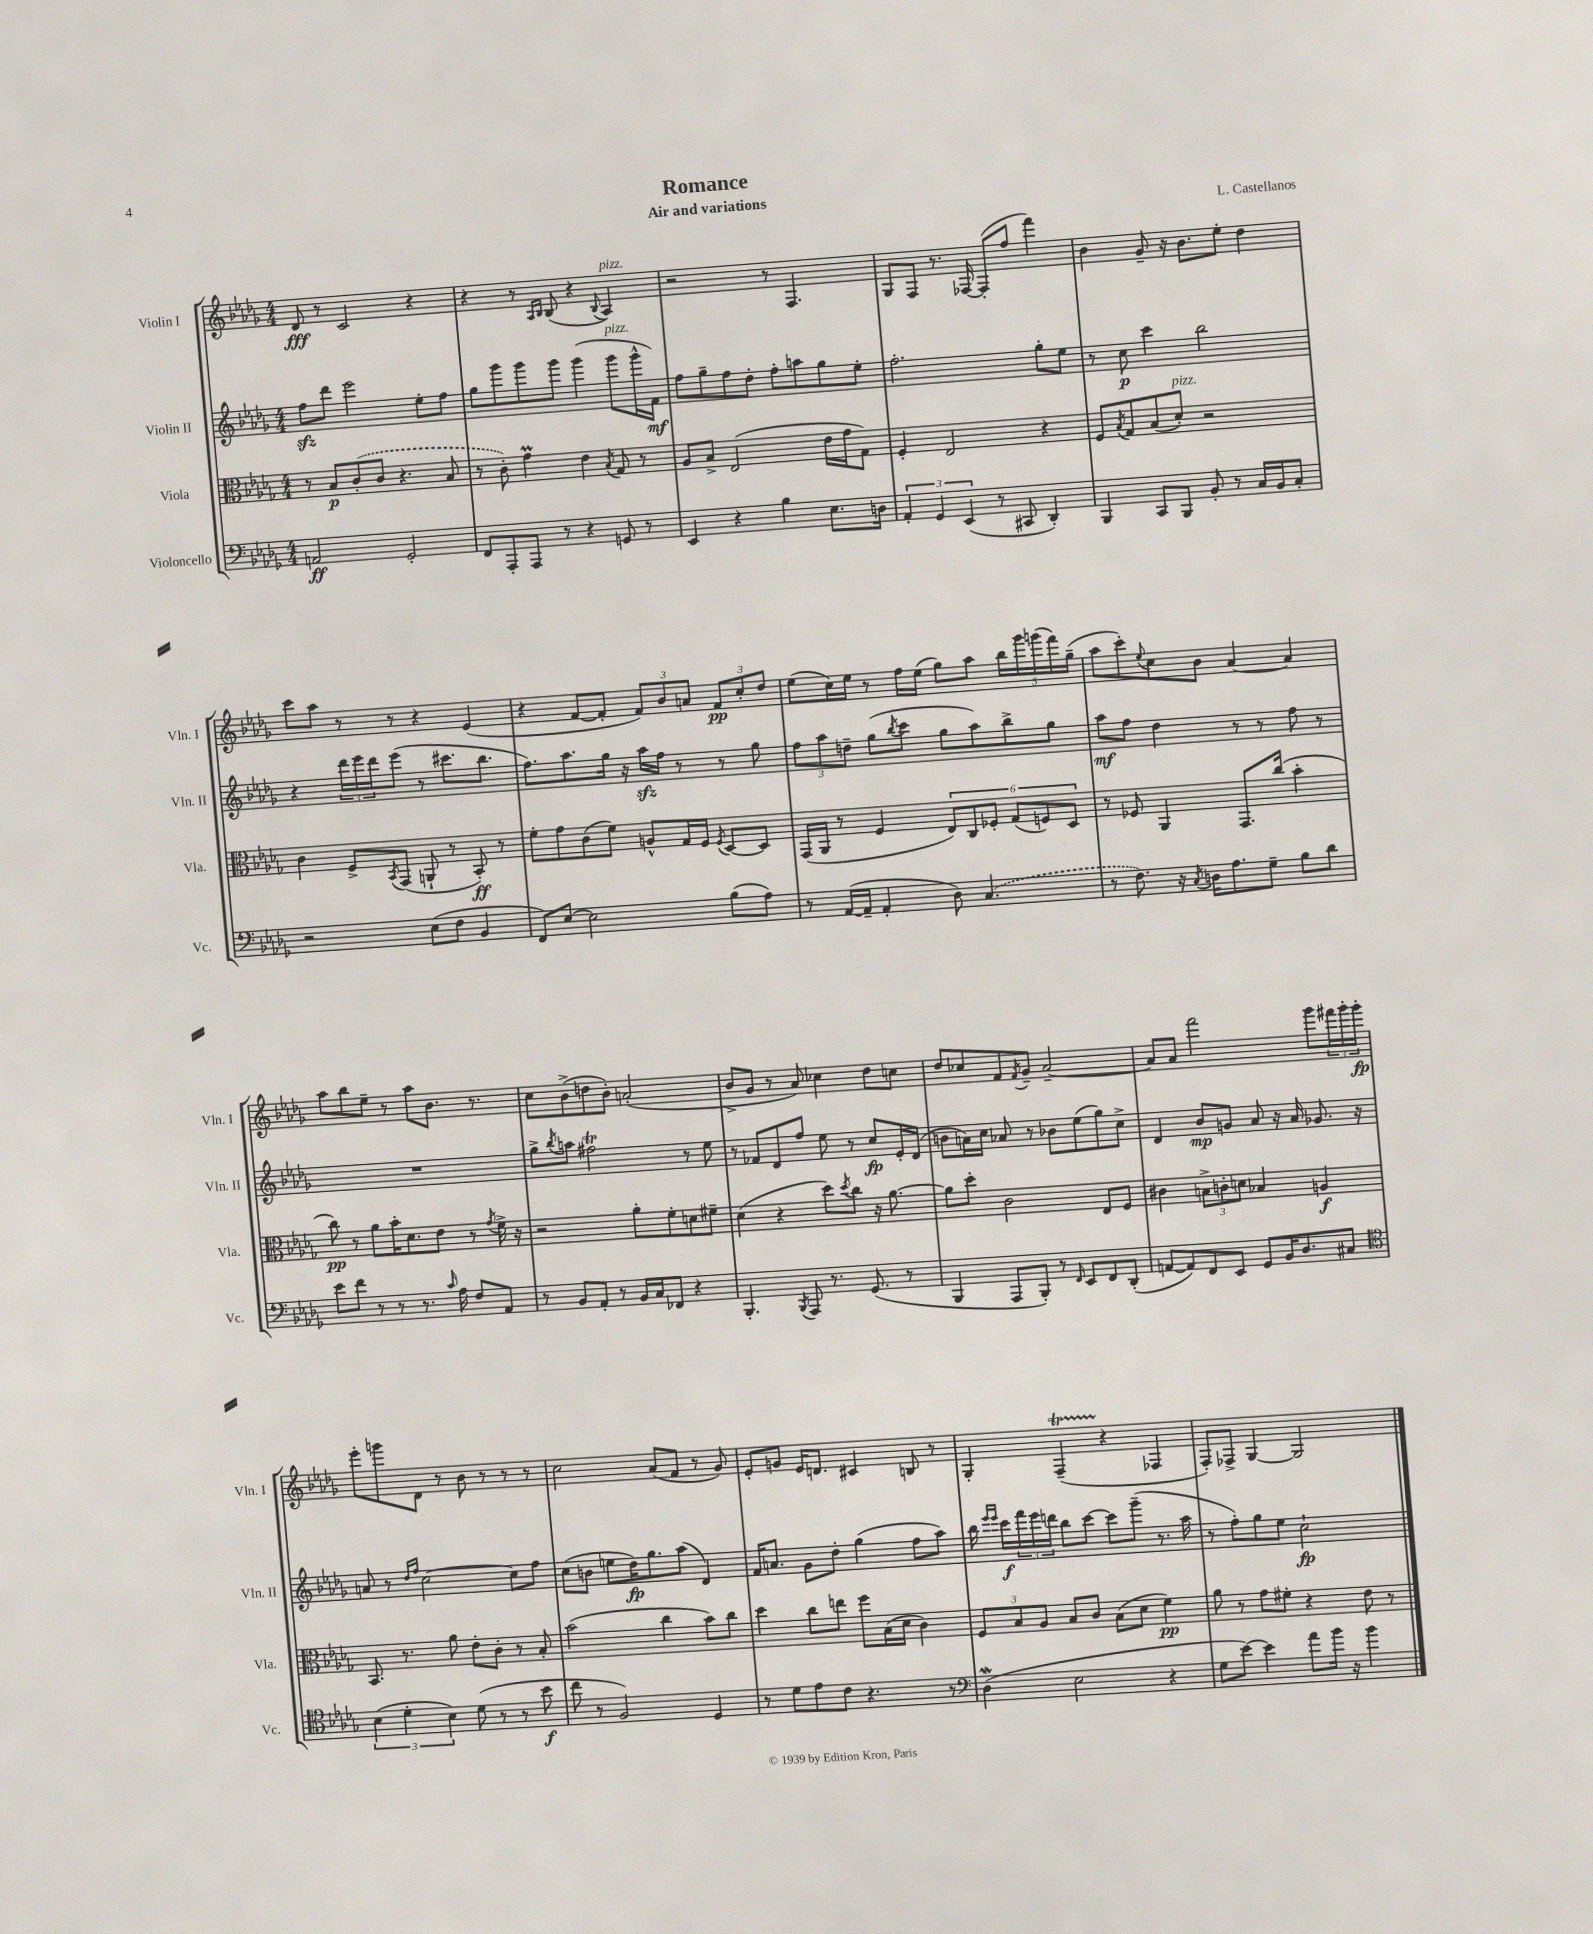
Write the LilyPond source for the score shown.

\header { title = "Romance" composer = "L. Castellanos" subtitle = "Air and variations" }
<<
\new StaffGroup <<
\new Staff = "s0" \with { instrumentName = "Violin I" shortInstrumentName = "Vln. I" } {
    \clef treble \key des \major \numericTimeSignature \time 4/4
    des'8\fff r8 c'2 r4 |
    r4 r8 \grace { aes16 bes16 } bes8( r4 \appoggiatura { bes8 } aes4^\markup { \italic "pizz." }) |
    r2 r8 f4. |
    ges8 f8 r8. fes16~ fes8-.( f''8 f'''4) |
    bes'4 ges'8-- r16 bes'8. ees''8-. des''4 |
    c'''8 aes''8 r8 r8 r4 ees'4( |
    r4 f'8~ f'8-. \tuplet 3/2 { f'8) bes'8 a'8 } \tuplet 3/2 { f'8\pp c''8-. des''8 } |
    ees''8( c''16) ees''16 r8 f''16 ees''16( ges''8) aes''8 \tuplet 5/4 { bes''16 ges'''16 g'''16( f'''16) ges''16--( } |
    aes''8 c'''8-.) \appoggiatura { ees''8 } c''8 bes'8 aes'4~ aes'4 |
    aes''8 bes''8 ees''8-- r8 aes''8 bes'8. r8. |
    c''8 bes'8->( d''8 bes'8-.) a'2-.( |
    bes'8-> ges'8 r8 aes'8) ces''4 des''8 c''8 |
    des''8 ces''8 f'8 \acciaccatura { f'8 } ges'8-- aes'2~-- |
    aes'8 aes'8 f'''2 ges'''8 \tuplet 3/2 { fis'''16 ges'''16-. ges'''16-.\fp } |
    ees'''8-. g'''8 des'8 r8 bes'8 r8 r8 r8 |
    c''2 aes'8( f'8 r8 ges'8) |
    ees'8-. g'8 ees'16 d'8. cis'4 b8 r8 |
    ges4-. f4--\startTrillSpan( r4\stopTrillSpan fes4 |
    f8-.) fes8-> ges4~ ges2 \bar "|." |
}
\new Staff = "s1" \with { instrumentName = "Violin II" shortInstrumentName = "Vln. II" } {
    \clef treble \key des \major \numericTimeSignature \time 4/4
    f''8\sfz des'''8 ees'''2 ees''8-. f''8 |
    ges''8 ges'''8 ges'''8 ges'''8 ges'''4( ges'''8^\markup { \italic "pizz." } ges'''16-^ f'16\mf) |
    f''8 ges''8-- f''8 des''8-. f''8-. a''8 ges''8 ees''8-. |
    f''2.-. ges''8-. ees''8 |
    r8 c''8\p c'''4 bes''2 |
    r4 \tuplet 3/2 { des'''16 ees'''16 des'''16 } ees'''8( r8 cis'''8. bes''8. |
    f''8.) aes''8. ges''16 r16 aes''16\sfz f''16 r8 r8 ges''8 |
    \tuplet 3/2 { f''8 aes''8 d''8-- } ges''8( \acciaccatura { bes''8 } c'''8 ges''8 aes''8) bes''8-> ges''8 |
    aes''8\mf f''8 des''4 r8 r8 f''8 r8 |
    R1 |
    ges''8-> \acciaccatura { bes''8 } a''8 fis''2\trill r8 ees''8 |
    r8 fes'8 des'8 f''8 ees''8 r8 c''8\fp ees'16-. des'16( |
    b'8 a'16) c''16 aes'8 r8 bes'8 ees''8( ges''8) c''8-> |
    des'4 bes'8\mp g'8 aes'8 r16 aes'16 ges'8. r16 |
    a'8 r8 \grace { des''16 f''16 } c''2~ c''8 f''8 |
    c''8( b'8 e''8 des''16\fp) ges''8. aes''8( des'4) |
    f'16 a'8. ges'8 des''8-. ges''4( f''8 aes''8) |
    bes''16 \grace { ees'''16 ees'''16 } c'''16\f \tuplet 3/2 { f'''16 ees'''16 d'''16 } bes''8 c'''8~ c'''8 ges'''8--( r8. aes''16 |
    r8 f''8-.) ges''8 ees''8 c''2-!\fp \bar "|." |
}
\new Staff = "s2" \with { instrumentName = "Viola" shortInstrumentName = "Vla." } {
    \clef alto \key des \major \numericTimeSignature \time 4/4
    r8 bes8\p \once \slurDashed c'8-.( c'8 r4. bes8 |
    r8 c'8-.) ges'4\prall ees'4 \acciaccatura { bes8 } ges8 r8 |
    aes8 bes8-> ees2( ees'16 ges'16 ges8) |
    f4-. ees2 r4 |
    f8 \acciaccatura { bes8 } ges8 bes8( des'8-.^\markup { \italic "pizz." }) r2 |
    c'4 f8-> \acciaccatura { bes,8 } ges,8( a,8-! r8 bes,8-.\ff) r8 |
    f'8-. ges'8 c'8( f'8) a8-^ ges16 f16 \acciaccatura { f8 } des8~ des8 |
    ges,16( aes,16 r8 f4 \tuplet 6/4 { ees8) c8 fes8-. ges8( f8) des8 } |
    r8 fes8 aes,4 ges,8. c''16( bes'4-. |
    c''8\pp) r8 aes'8 bes'16-. des'8. ees'8 r8 \acciaccatura { ges'8 } f'16-> r16 |
    r2 aes'8-. f'8-. d'8 fis'8-- |
    des'4( r4 des''8) \acciaccatura { des''8 } c''8 r16 aes'8.~ |
    aes'8 des''8-. c'2 ees8 f8 |
    cis'4 \tuplet 3/2 { b8-> c'8-. d'8 } bes4 a4\f |
    bes,8. r8. aes'8 ees'8-. c'8-. r8 bes8-. |
    bes'2( c''4 bes'8) c''8 |
    des''4 c''8 e''8 f''8 bes16( des'16 c'4) |
    \tuplet 3/2 { f8 bes8 aes8 } bes8 c'8 bes8( des'8 f'4\pp) |
    aes'8 r8 ges'8 fis'8-. r4 ees'8 r8 \bar "|." |
}
\new Staff = "s3" \with { instrumentName = "Violoncello" shortInstrumentName = "Vc." } {
    \clef bass \key des \major \numericTimeSignature \time 4/4
    a,2\ff ges,2-. |
    f,8 aes,,8-. aes,,8 r8 r4 g,8 r8 |
    ees,4 r4 bes4 ees8. d16 |
    \tuplet 3/2 { aes,4-. ges,4 ees,4( } r8 cis,8 des,4-.) |
    bes,,4 c,8 bes,,8 bes,8-. r8 c16 bes,16 c8-. |
    r2 ees8( f8 bes,4 |
    f,8) ees8~ ees2 bes8( aes8) |
    r8 aes,16~( aes,16-- aes,4-. des8) \once \slurDashed c4.( |
    r8 f8.) r16 \acciaccatura { c8 } d16 aes8. ges8-- bes8 des'8 |
    ees'8 f'8 r8 r8 r8. \grace { c'16 } aes16 f8 aes,8 |
    r8 bes,8 aes,8-. r8 bes,16 c16 fes,8 r4 |
    bes,,4.-. \acciaccatura { bes,,8 } aes,,8 r8. ges,8.( r8 |
    bes,,4 aes,,8 bes,,8-.) r8 \grace { f,16 } ees,8 f,8 des,8-.( |
    a,8~ a,8) f,8 ees,8 ges,8 bes,16 des8. cis8 |
    \clef tenor \tuplet 3/2 { bes4( des'4-. bes4) } des'8( r8 r8 bes'8\f |
    c''8 r8 f2) des4 |
    r8 des'8 ees'8 c'8 r4. r8 |
    \clef bass des4\mordent( ees2 r4 |
    ges8 ees'8~) ees'4 aes'8 bes'16 r16 bes'4 \bar "|." |
}
>>
>>
\layout { \context { \Score \remove "Bar_number_engraver" } }
